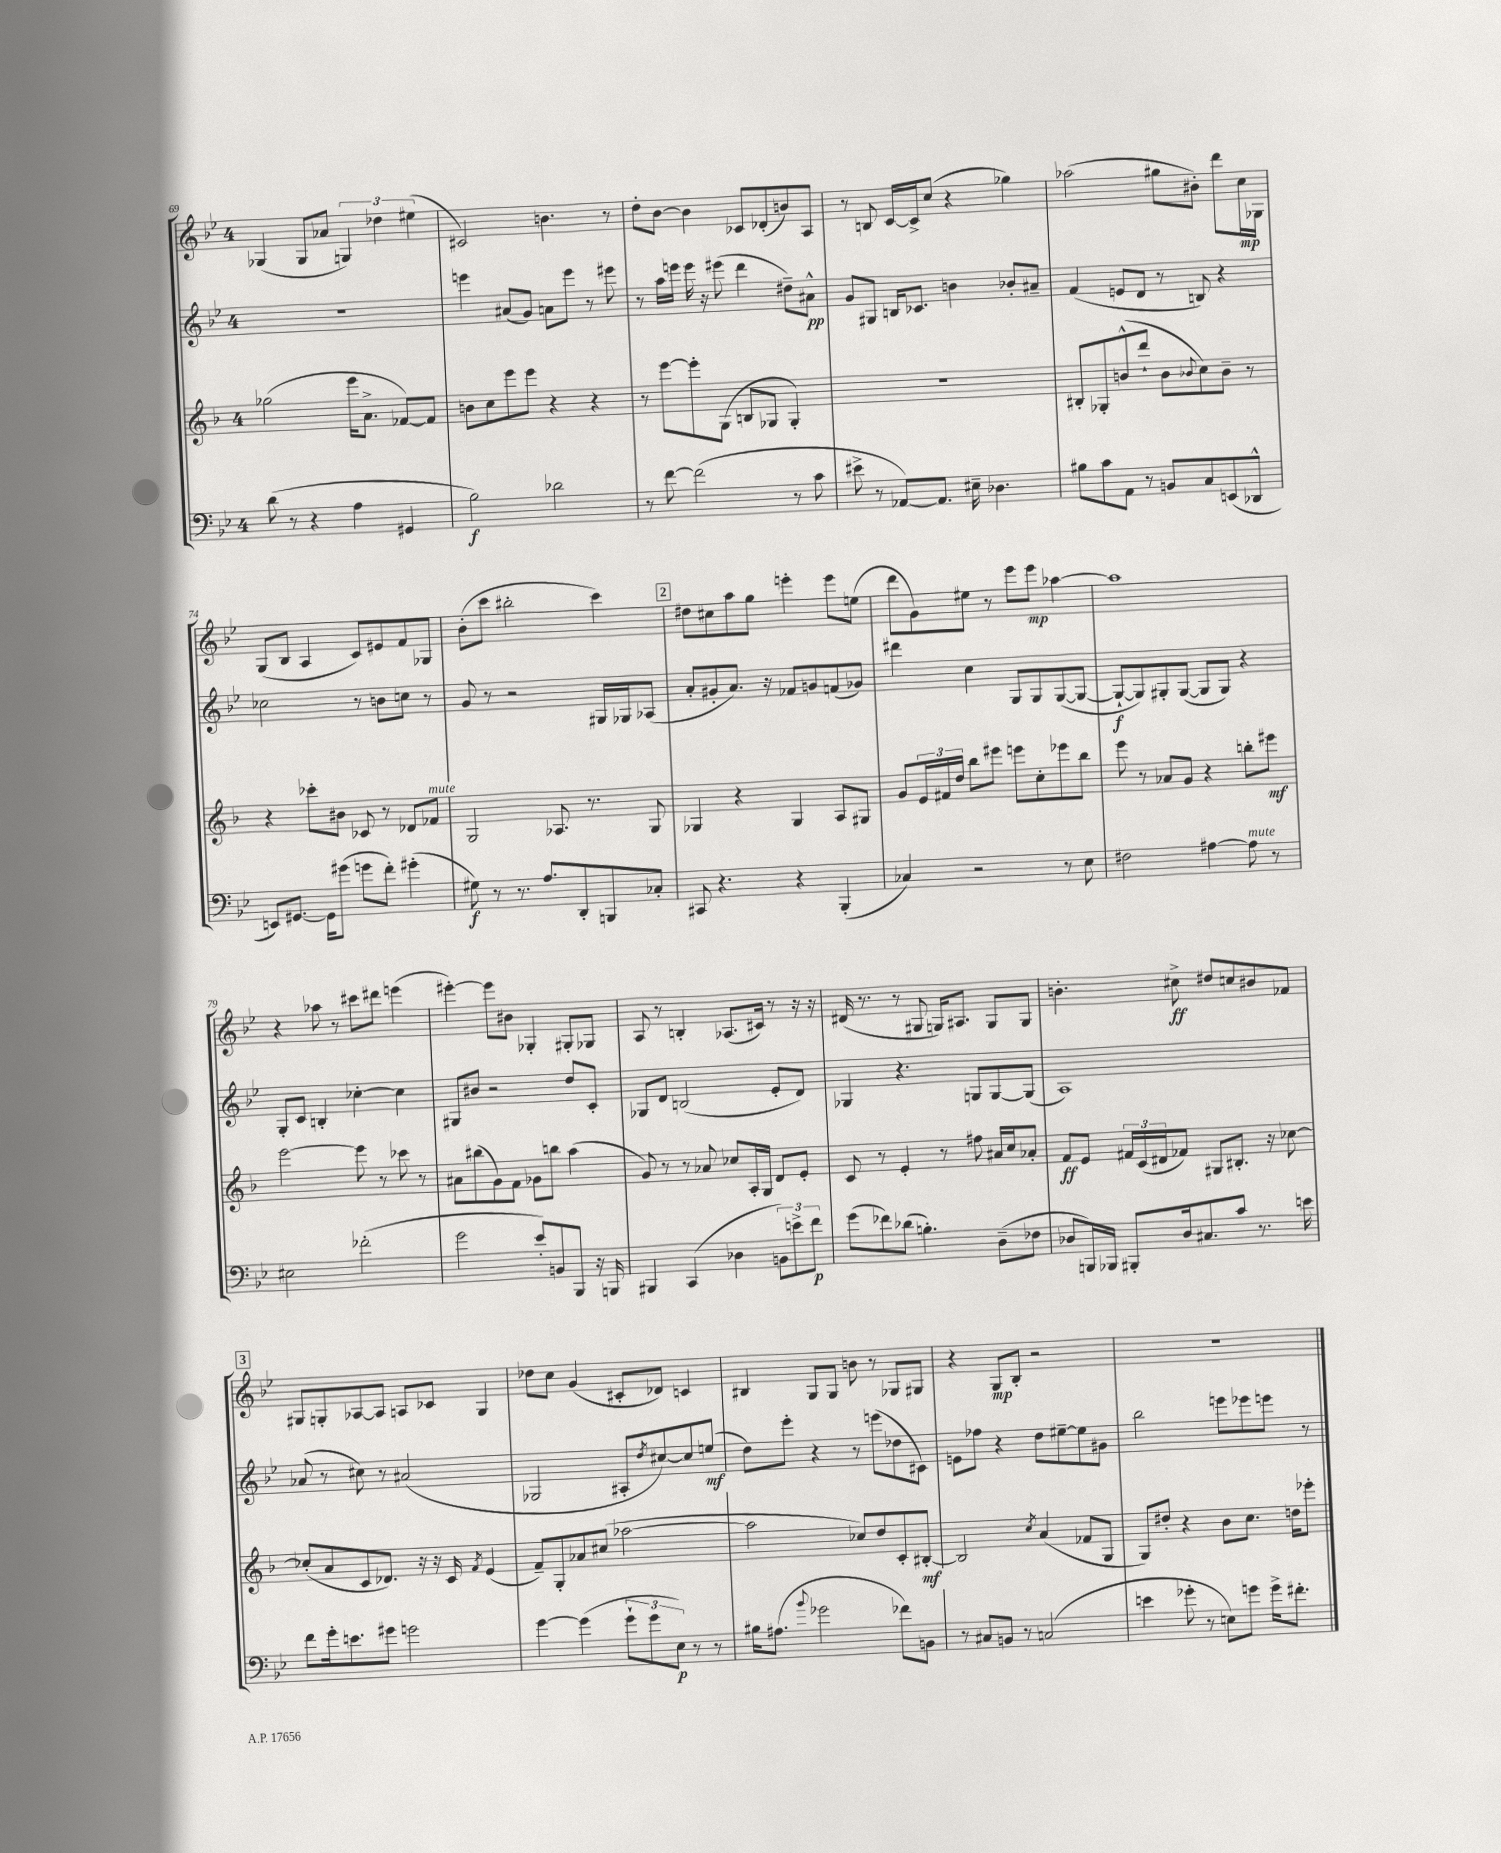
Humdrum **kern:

**kern	**kern	**kern	**kern
*staff4	*staff3	*staff2	*staff1
*clefF4	*clefG2	*clefG2	*clefG2
*k[b-e-]	*k[b-]	*k[b-e-]	*k[b-e-]
*M4/4	*M4/4	*M4/4	*M4/4
(8d	(2gg-	1r	(4G-
8r	.	.	.
4r	.	.	8G-
.	.	.	8a-
4A	16eee	.	6G)
.	8.a^	.	.
.	.	.	6dd-
4GG#	[8f-)	.	.
.	.	.	(6ee#
.	8f-]	.	.
=	=	=	=
2B-)	8b	4eee	2c#)
.	8cc	.	.
.	8eee	(8a#	.
.	8eee	8g)	.
2d-	4r	8a	4.b
.	.	8eee	.
.	4r	8r	.
.	.	8eee#	8r
=	=	=	=
8r	8r	8r	8dd'
[8f	[8eee	16aa	[8b-
.	.	16eee	.
(2f]	8eee']	16eee	4b-]
.	.	16r	.
.	(8G	(8eee#	.
.	8B	4ddd	8c-
.	8G-	.	(8d-'
8r	4G-')	8dd#~)	8b)
8c	.	8a#^^	8A
=	=	=	=
8e#^	1r	8g	8r
8r	.	8G#	8B
[8AA-)	.	16B	[16c
.	.	8.c-	16c^]
8.AA-]	.	.	(8cc
.	.	4b	4r
16E#~	.	.	.
4.D-	.	.	.
.	.	8b-'	4gg-)
.	.	8a#~	.
=	=	=	=
8B#	8B#'	(4f	(2aa-
8c	8G-'	.	.
8AA	(8b^^	8e	.
8r	8ddd`	8d	.
8BB	8b	8r	8gg#
.	8qqb-	.	.
8C	8cc)	8B)	8b#')
(8EE	8b-~	4r	8ddd
8DD-^^	8r	.	16cc
.	.	.	16G-
=	=	=	=
8EE)	4r	2cc-	(8G
[8.GG#	.	.	8B-
.	8ccc-'	.	4A
16GG#]	.	.	.
(8g#	8b#	.	.
8g	8c-	8r	8c)
8f')	8r	8b	8e#
(4g#'	8d-	8cc	8f
.	8f-	8r	8G-
=	=	=	=
8G#)	2G	8g	(8b-'
8r	.	8r	8ccc
8.r	.	2r	2bb#'
8.A	.	.	.
.	8.A-	.	.
8DD'	.	.	.
.	8.r	.	.
8BBB	.	16G#	4ccc)
.	.	16G-	.
8C-'	8G	(8A-	.
=	=	=	=
8CC#	4G-	8a'	8dd#
4.r	.	8g#'	8cc#
.	4r	8.a)	8aa
.	.	.	8gg
.	.	16r	.
4r	4G-	8f-	4eee'
.	.	8g	.
(4BBB-'	8A	(8f	8eee
.	8G#	8g-)	(8ee
=	=	=	=
4C-)	8g	4ddd#	8ddd
.	24e	.	8g)
.	24f#	.	.
.	24dd	.	.
2r	8bb-	4cc	8ee#
.	8eee#	.	8r
.	8eee	8G	8eee-
.	8cc'	8G	8eee-
8r	8eee-	([8G	[4aa-
8E-	8bb-	8G_	.
=	=	=	=
2F#	8eee	8G`_	1aa-]
.	8r	8G])	.
.	8a-	8G#'	.
.	8g	([8G#	.
[4A#	4r	8G#]	.
.	.	8G#)	.
8A#]	8bb'	4r	.
8r	8eee#	.	.
=	=	=	=
2E#	[2eee	8G'	4r
.	.	8c	.
.	.	4B'	8aa-
.	.	.	8r
(2f-'	8eee]	[4cc-'	8ccc#
.	8r	.	8ddd#
.	8ccc-	4cc-]	(4eee
.	8r	.	.
=	=	=	=
2g	8a#	8G#	[4eee#')
.	(8bb#	8b#	.
.	8g)	2r	8eee#]
.	8f	.	8b#
8e-')	8g-	.	4G-'
8BB	8bb	.	.
8BBB-	(4aa	8dd	8G#'
16r	.	8c'	8G-
16BBB	.	.	.
=	=	=	=
4BBB#	8g)	8G-	8A
.	8r	8d	8r
(4CC	8r	(2B	4B'
.	8a-	.	.
4D-	8cc-	.	(8.A-
.	16A'	.	.
.	16G	.	16c#)
12BB)	8d	8e-'	8r
12e^	.	.	.
.	8e'	8d)	16r
12f	.	.	.
.	.	.	16r
=	=	=	=
(8g	8c	4G-	(16d#
.	.	.	8.r
8f-)	8r	.	.
(8d-	4e'	4.r	8r
4.B')	.	.	8G#
.	8r	.	16G)
.	.	.	8.A#
.	8ff#	8G	.
(8D~	16a#	[8G	8G
.	16cc	.	.
8F-	8a-'	(8G]	8G
=	=	=	=
8D-	8f	1A)	4.b'
16BBB)	8e	.	.
16BBB-	.	.	.
8BBB#'	24f#	.	.
.	(24c	.	.
.	24d#	.	.
16D-	8f-)	.	8cc#^
8.C#	.	.	.
.	8G#	.	8dd#
8c	8.B#'	.	8cc
8.r	.	.	8b#
.	16r	.	.
.	[8cc-	.	8f-
16e	.	.	.
=	=	=	=
8f	(8cc-']	(8a-	8G#
16g'	8a	8r	8G'
8.e	.	.	.
.	8c	8cc#)	[8A-
8g#	8.d-)	8r	8A-]
2g	.	(2a#	8A
.	16r	.	.
.	16r	.	8c-
.	16c	.	.
.	8qf	.	.
.	(4e	.	4G
=	=	=	=
[4g	8f~)	2G-	8dd-
.	8G'	.	8cc
(4g]	8a-	.	(4g
.	(8cc#	.	.
12g`	[2aa-	8A#'	8c#'
12g	.	.	.
.	.	8qdd	.
.	.	[8cc#)	8d-)
12E-)	.	.	.
8r	.	8cc#]	4c
8r	.	(8ee	.
=	=	=	=
16B#	2aa-]	8dd)	4B#
(8.A#	.	.	.
.	.	8eee-'	.
8qqb-	.	.	.
2g-	.	4r	8G
.	.	.	8G
.	8cc-)	8r	8b
.	8dd	(8eee	8r
8f-)	8c'	8dd-	8G-
8BB	[8B#'	8c#)	8G#
=	=	=	=
8r	2B#]	8e	4r
8C#	.	8ff-	.
8BB	.	4r	8G
8r	.	.	8B-'
.	8qcc	.	.
(2C	(4a	8dd	2r
.	.	[8ee#~	.
.	8f-	8ee#]	.
.	8G	8g#	.
=	=	=	=
4e	8G)	2bb-	1r
.	8dd#'	.	.
8g-'	4r	.	.
8r	.	.	.
8E)	8b-	8eee	.
8g	8.cc	8eee-	.
16g^	.	8eee	.
8.f#'	16dd	.	.
.	8eee-'	8r	.
==	==	==	==
*-	*-	*-	*-
